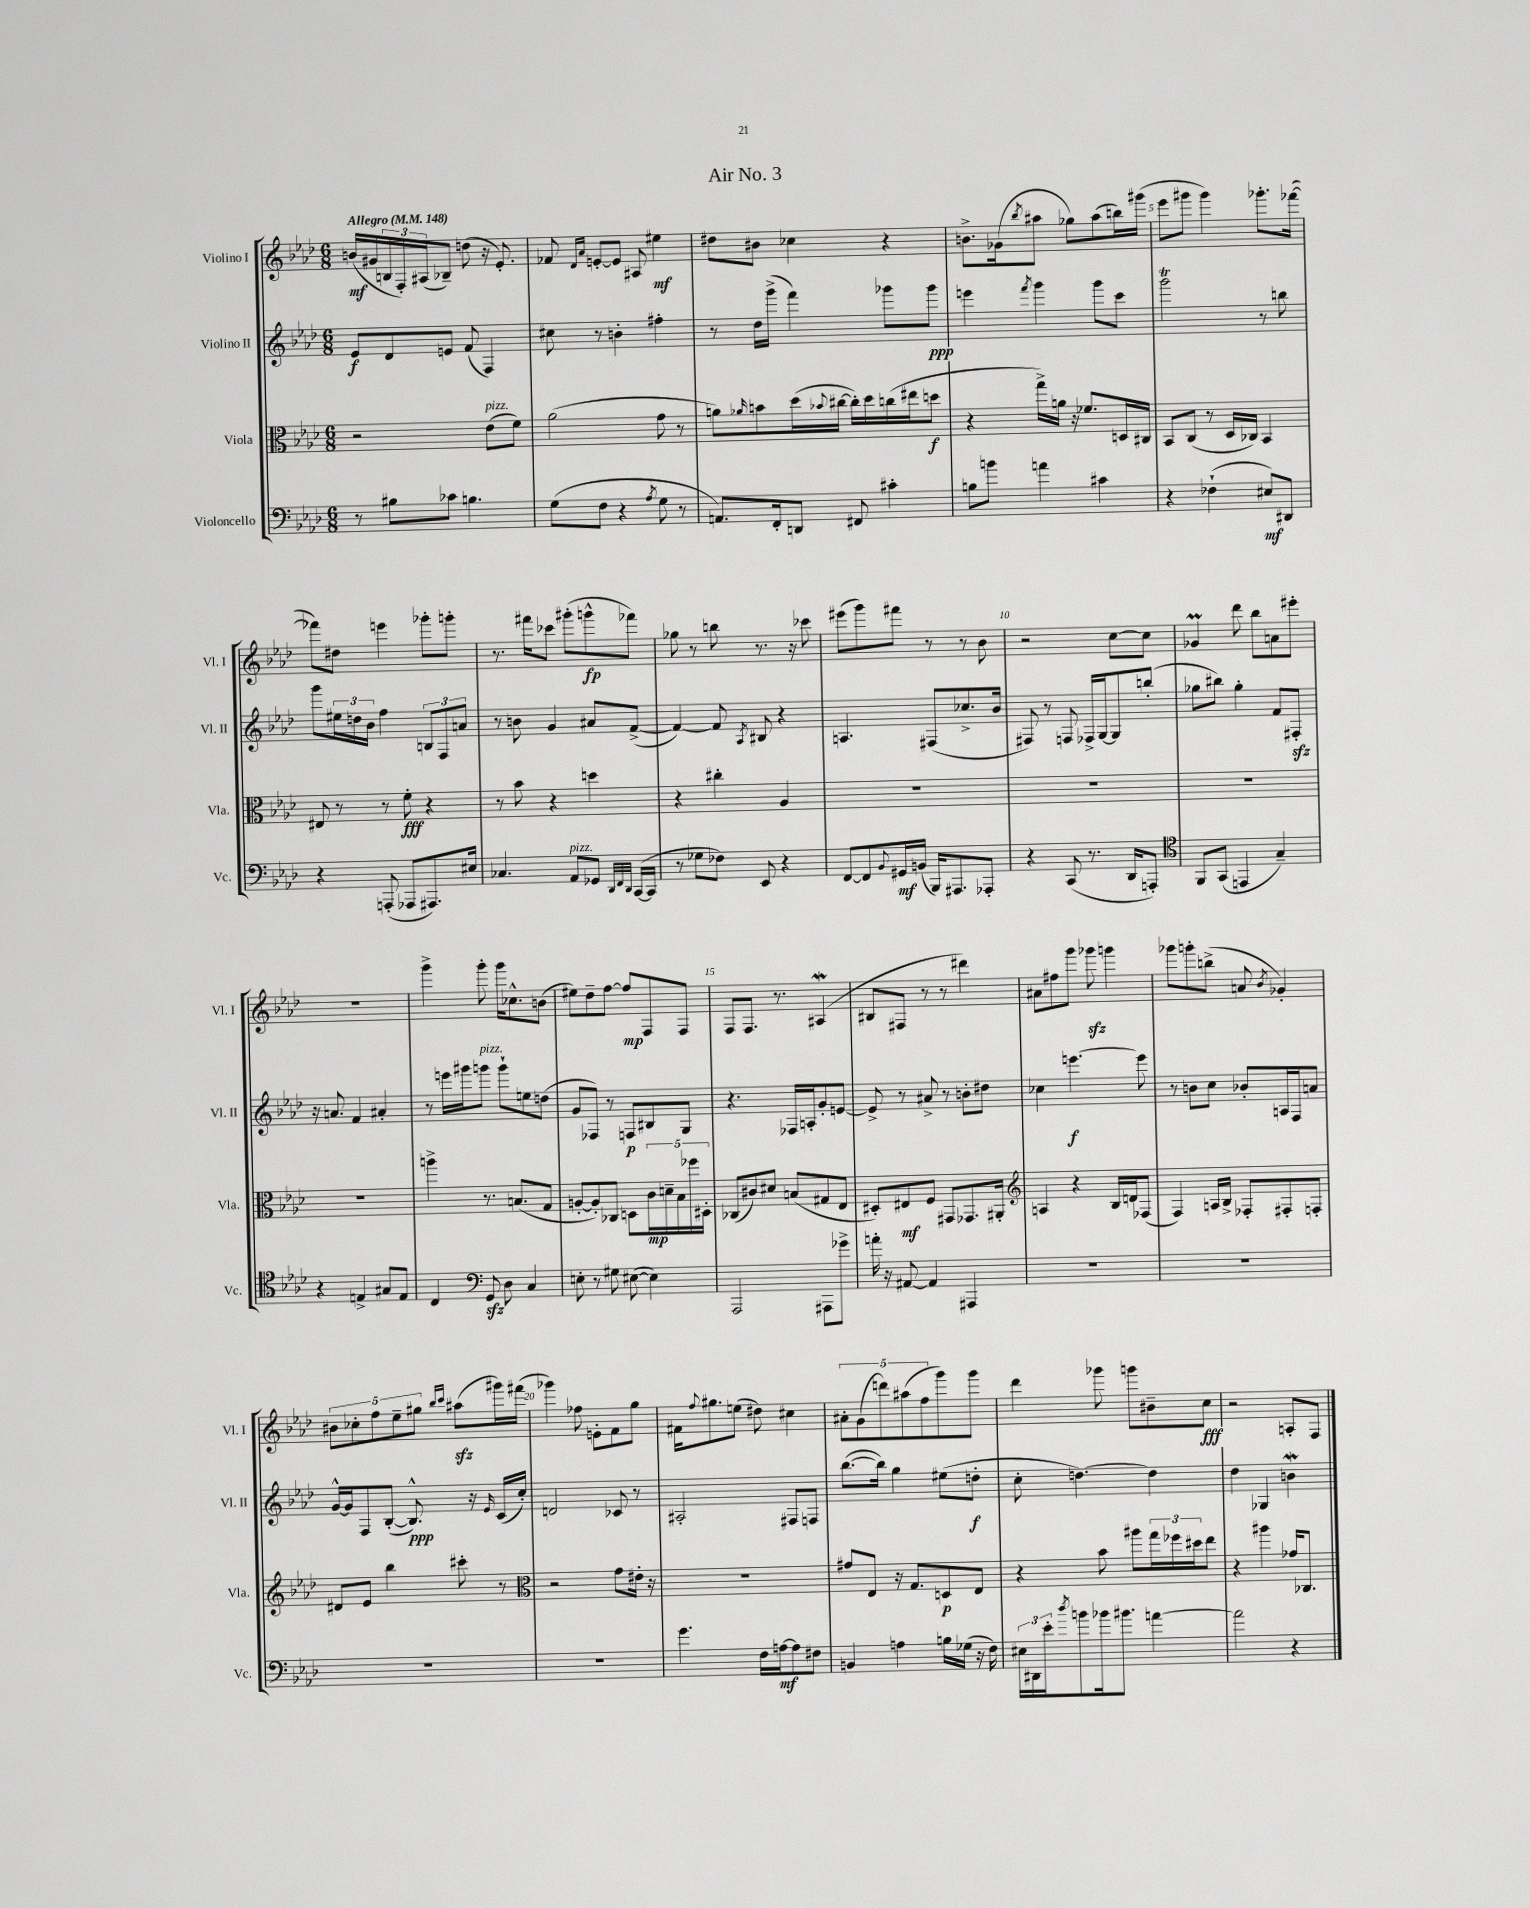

**kern	**kern	**kern	**kern
*staff4	*staff3	*staff2	*staff1
*clefF4	*clefC3	*clefG2	*clefG2
*k[b-e-a-d-]	*k[b-e-a-d-]	*k[b-e-a-d-]	*k[b-e-a-d-]
*M6/8	*M6/8	*M6/8	*M6/8
*MM148	*MM148	*MM148	*MM148
8r	2r	8e-	(16b
.	.	.	16g#
8B#	.	8d-	24B
.	.	.	24F')
.	.	.	(24A#
8c-	.	8e	8B-~)
4.B	.	(8f	(8dd
.	(8e-	4F)	16r
.	.	.	8.e-')
.	8f)	.	.
=	=	=	=
(8G	(2a-	8cc#	8f-
.	.	.	16qqd-
.	.	.	16qqa-
8F	.	8r	[8e'
4r	.	4b'	8e]
.	.	.	8A#
8qA-	.	.	.
8G	8g	4ff#'	4ee#
8r	8r	.	.
=	=	=	=
8.AA)	8a)	8r	8dd#
.	16qqa-	.	.
.	8b	16dd-	8b#
16FF'	.	(16ggg^	.
8DD	(16dd-	4fff)	4cc-
.	8qqb-	.	.
.	[16cc#	.	.
8FF#	16cc#'])	.	.
.	16dd-	.	.
4c#'	(16cc	8ggg-	4r
.	16ee#	.	.
.	8dd	8ggg-	.
=	=	=	=
8B	4r	4eee	8.b^
8b	.	.	.
.	.	.	(16g-
.	.	8qfff	8qbb-
4a	16gg^)	4ggg	8aa#
.	16a	.	.
.	16r	.	8gg-)
.	8.f-	.	.
4c#	.	8ggg	(8aa#
.	16D	8ccc	16bb)
.	16C#	.	(16ggg#
=	=	=	=
4r	8BB-	2ggg	8eee-
.	(8C	.	8ggg#
(4F-`	8r	.	4ggg#)
.	16D-	.	.
.	16C-)	.	.
8E#)	4BB-	8r	8.ggg-'
8DD#	.	8bb	.
.	.	.	([16fff-
=	=	=	=
4r	8E#	8ggg	8fff-])
.	8r	24ee#	8dd#
.	.	24dd	.
.	.	24b-	.
(8AAA'	8r	4ff	4eee
8AAA-	8f'	.	.
8.AAA#)	4r	12B	8ggg-'
.	.	12F	.
.	.	.	8ggg'
.	.	12a	.
16E#	.	.	.
=	=	=	=
4.C-	8r	8r	8.r
.	8b-	8b	.
.	.	.	16fff#
.	4r	4g	8ccc-
8AA-	.	.	(8ggg#'
8GG-	4dd	8a#	8ggg^^
32qqDD-	.	.	.
32qqFF	.	.	.
32qqDD-	.	.	.
([16CC	.	([8f^	8fff-)
16CC]	.	.	.
=	=	=	=
8r	4r	4f_)	8gg-
8G-	.	.	8r
8F-)	4cc#'	8f]	8bb
.	.	8qA-	.
8EE-	.	8B#	8.r
4r	4A-	4r	.
.	.	.	16r
.	.	.	8ccc-
=	=	=	=
[8FF	2.r	4.A	(8eee#
8FF]	.	.	8ggg)
8qqBB-	.	.	.
16GG#	.	.	8fff#
(16BB	.	.	.
16BBB-)	.	(8F#	8r
8.AAA#	.	.	.
.	.	8.cc-^	8r
8AAA-'	.	.	8b-
.	.	16b-	.
=	=	=	=
4r	2.r	8F#)	2r
.	.	8r	.
(8CC	.	8F	.
8.r	.	16F-^	.
.	.	[16G	.
.	.	8G]	[8cc
16DD-	.	.	.
8AAA')	.	(8bb'	8cc]
=	=	=	=
*clefC4	*	*	*
8FF	2.r	8gg-	4g-
(8GG	.	8bb#)	.
4EE	.	4gg-'	8ddd-
.	.	.	8bb-
4G~)	.	8f	8a
.	.	8F#'	8eee#'
=	=	=	=
4r	2.r	16r	2.r
.	.	8.a	.
4E^	.	4f	.
8G#	.	4a#'	.
8E	.	.	.
=	=	=	=
4C	4aa^	8r	4ggg^
.	.	16eee	.
.	.	16ggg#	.
*clefF4	*	*	*
8GG	8.r	8ggg	8ggg'
8D-	.	8ggg`	16ggg
.	(8.B	.	8.cc-^^
4C	.	8ee	.
.	8G	(8dd	(8b
=	=	=	=
8E'	[8A'	8g	8ee#)
8r	8A'])	8F-)	8dd-~
8G#	8C-	8r	[8ff
([8E#	8D	8F	8ff]
4E#])	20c	8B#	8F
.	20d~	.	.
.	20B-	.	.
.	.	8G	8F
.	20ff-	.	.
.	20D#'	.	.
=	=	=	=
2AAA-	(8C-	4.r	8F
.	8c#)	.	8.F
.	8d#	.	.
.	.	.	8.r
.	(8B	16F-	.
.	.	16A'	.
8AAA#	8G#	8g'	(4A#
8g-^	8E-	[8e	.
=	=	=	=
16a'	8D#')	8e^]	8B#
16r	.	.	.
[8AA#	8E#	8r	8F#
4AA#]	8F	8a#^	8r
.	8GG#	8r	8r
4AAA#	8.GG-	8b'	4ddd#)
.	.	8dd#	.
.	16AA#'	.	.
=	=	=	=
*	*clefG2	*	*
2.r	4A	4cc-	8a#
.	.	.	8ff#
.	4r	[4.eee	8ggg
.	.	.	8ggg-
.	16B-	.	4ggg
.	16d	.	.
.	(8F-	8eee]	.
=	=	=	=
2.r	4F)	8r	8ggg-
.	.	8b	8ggg'
.	16A	8cc	(8bb^
.	16B-^	.	.
.	8F-'	8b-'	8a
.	.	.	8qb-
.	8F#'	16A	4g-')
.	.	16F	.
.	8F'	8a	.
=	=	=	=
2.r	8d#	[16g^^	10b#
.	.	16g]	.
.	.	.	10cc-'
.	8e-	8F	.
.	.	.	10ff
.	4bb-	([8B-'	.
.	.	.	10ee-~
.	.	8.B-^^])	.
.	.	.	10gg#
.	.	.	16qqbb-
.	.	.	16qqccc
.	8ccc#'	.	(8aa#
.	.	16r	.
.	.	16qqe-	.
.	8r	(16c	16ggg#)
.	.	16cc')	(16fff#
=	=	=	=
*	*clefC3	*	*
2.r	2r	2d	4ggg-)
.	.	.	8ff-
.	.	.	8e'
.	8g	8c-	8f
.	16e#'	8r	8gg
.	16r	.	.
=	=	=	=
4.g	2.r	2A#'	16f#
.	.	.	8qqff
.	.	.	8.gg#
.	.	.	(8ee
16F	.	.	8dd#)
[16A	.	.	.
8A]	.	8F#	4cc#
8F#	.	8F	.
=	=	=	=
4BB	8g#	([8.bb-	10a#'
.	.	.	(10g
.	8E-	.	.
.	.	16bb-])	.
.	.	.	10ddd)
4A	16r	4gg	.
.	.	.	(10aa#
.	8.G	.	.
.	.	.	10ff
16B	8D	(8ee#	8ggg)
(16G-	.	.	.
16r	8E-	8dd'	8ggg
16F)	.	.	.
=	=	=	=
24E#	4r	8cc'	4ddd-
24DD#	.	.	.
24e-'	.	.	.
8qdd-	.	.	.
8b	.	[4.dd)	.
16b-	8b-	.	8ggg-
8.b#	.	.	.
.	8aa#	.	8ggg
[4a	24gg	4dd]	8b#~
.	24ff-	.	.
.	24dd#	.	.
.	8ee-	.	8cc
=	=	=	=
2a]	4r	4dd-	2r
.	4aa#	4G-	.
4r	16g-	4b	8A'
.	8.C-	.	.
.	.	.	8F
==	==	==	==
*-	*-	*-	*-
